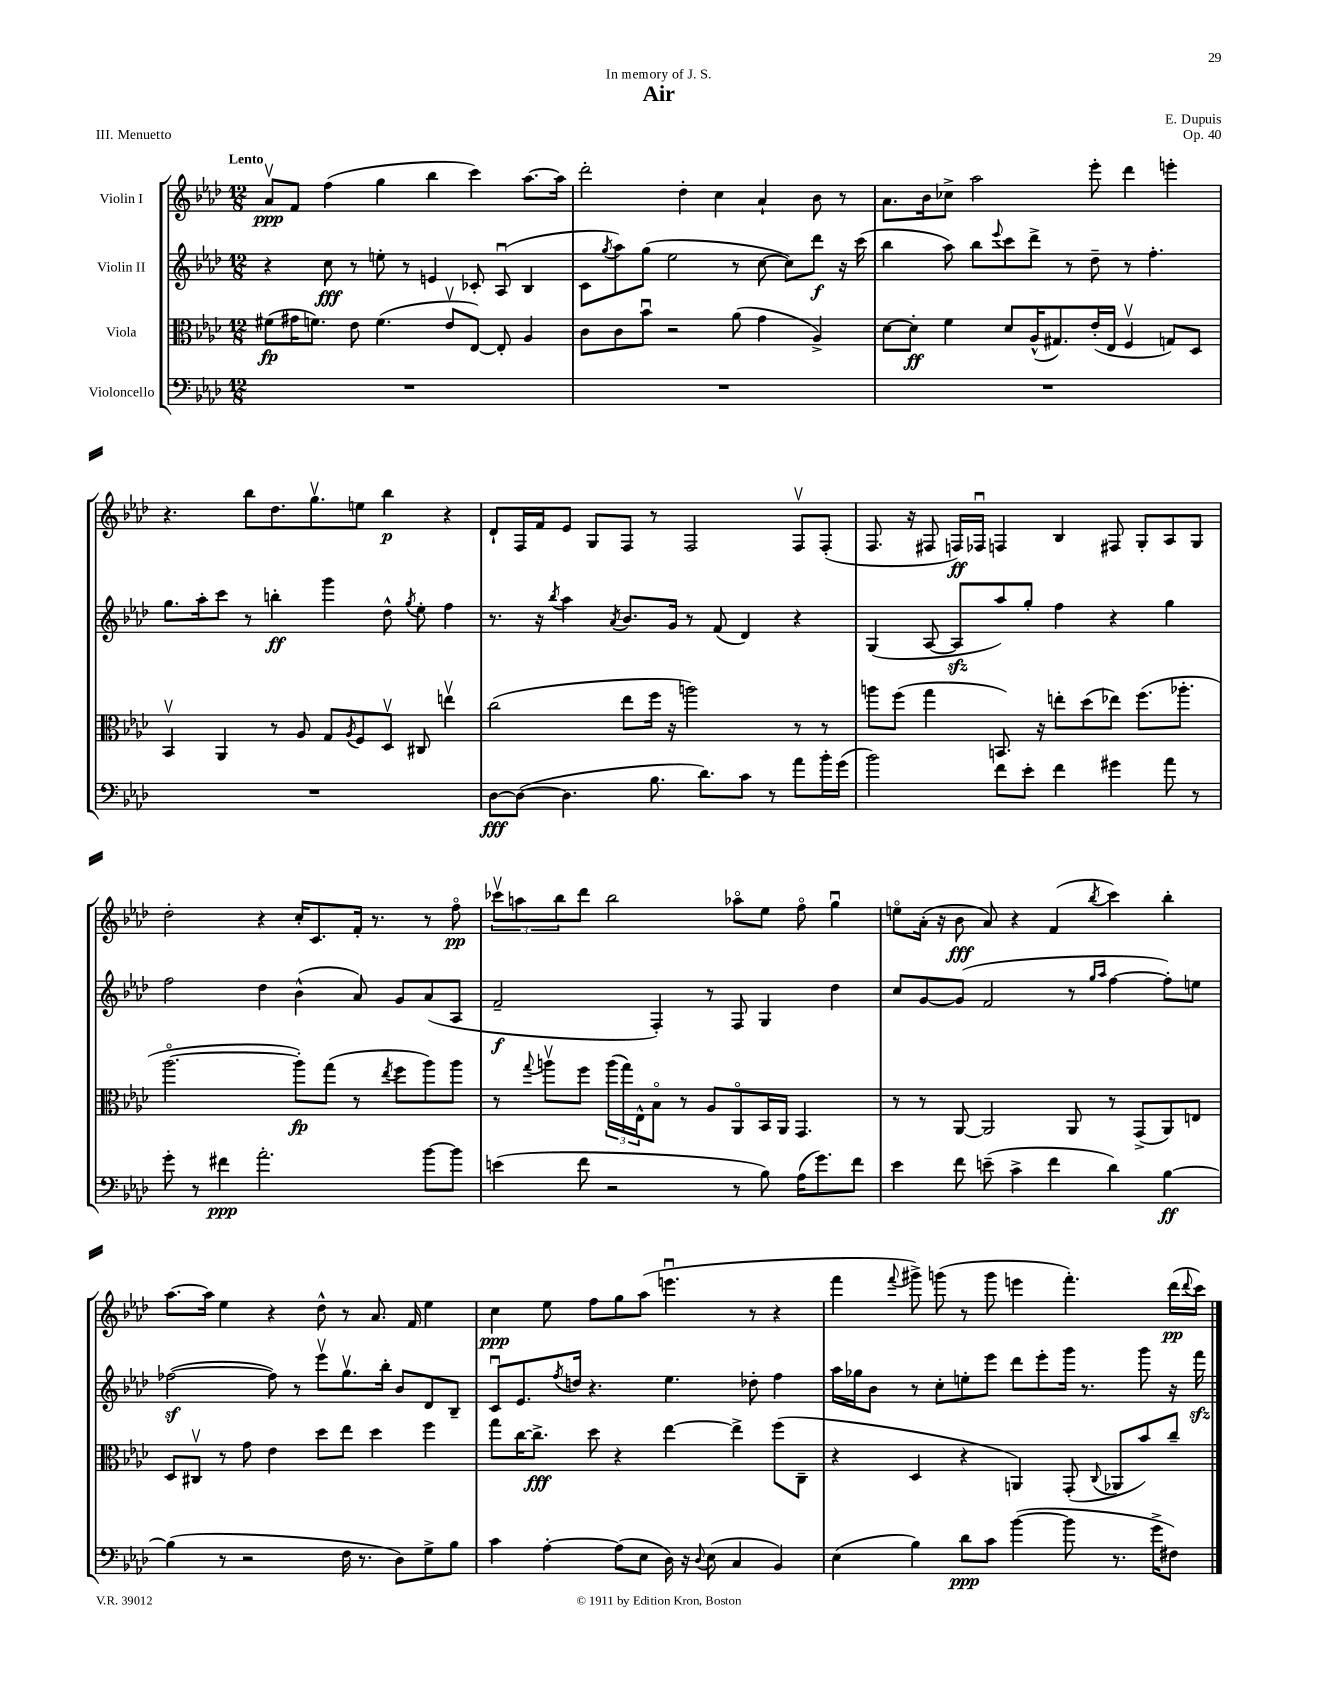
\header { title = "Air" composer = "E. Dupuis" dedication = "In memory of J. S." opus = "Op. 40" piece = "III. Menuetto" }
<<
\new StaffGroup <<
\new Staff = "s0" \with { instrumentName = "Violin I" } {
    \clef treble \key aes \major \numericTimeSignature \time 12/8 \tempo "Lento"
    aes'8\upbow\ppp f'8 f''4( g''4 bes''4 c'''4) aes''8.~ aes''16 |
    des'''2-. des''4-. c''4 aes'4-! bes'8 r8 |
    aes'8. bes'16 ces''8-> aes''2 ees'''8-. des'''4 e'''4-. |
    r4. bes''8 des''8. g''8.\upbow e''8 bes''4\p r4 |
    des'8-! f16 f'16 ees'8 g8 f8 r8 f2 f8\upbow f8-.( |
    f8. r16 fis8 f16\ff) fes16\downbow f4 bes4 fis8 g8-. aes8 g8 |
    des''2-. r4 c''16-. c'8. f'16-. r8. r8 f''8\flageolet\pp |
    \tuplet 3/2 { ces'''8\upbow a''8 bes''8 } des'''8 bes''2 aes''8\flageolet ees''8 f''8\flageolet g''4\downbow |
    e''8\flageolet aes'16-.( r16 bes'8\fff aes'8) r4 f'4( \acciaccatura { bes''8 } c'''4) bes''4-. |
    aes''8.~ aes''16 ees''4 r4 des''8-^ r8 aes'8. f'16 ees''4 |
    c''4\ppp ees''8 f''8 g''8 aes''8( e'''4.\downbow r8 r4 |
    f'''4 \appoggiatura { f'''8 } gis'''8->) g'''8( r8 g'''8 e'''4 f'''4.-.) des'''16\pp( \appoggiatura { des'''8 } c'''16) \bar "|." |
}
\new Staff = "s1" \with { instrumentName = "Violin II" } {
    \clef treble \key aes \major \numericTimeSignature \time 12/8
    r4 c''8\fff r8 e''8-. r8 e'4 ces'8-. aes8\downbow( bes4 |
    c'8 \acciaccatura { g''8 } aes''8) g''8( ees''2 r8 c''8~ c''8) des'''8\f r16 c'''16( |
    bes''4 aes''8) bes''8 \appoggiatura { ees'''8 } c'''8 des'''8-> r8 des''8-- r8 f''4.-. |
    g''8. aes''16-. c'''8 r8 b''4-.\ff g'''4 des''8-^ \acciaccatura { g''8 } ees''8-. f''4 |
    r8. r16 \acciaccatura { bes''8 } aes''4 \acciaccatura { aes'8 } bes'8. g'16 r8 f'8( des'4) r4 |
    g4( aes8~ aes8\sfz aes''8) g''8-. f''4 r4 g''4 |
    f''2 des''4 bes'4-^( aes'8) g'8 aes'8( aes8 |
    f'2--\f f4-.) r8 f8 g4 des''4 |
    c''8 g'8~ g'8( f'2 r8 \grace { g''16 aes''16 } f''4~ f''8-.) e''8 |
    fes''2~\sf( fes''8) r8 ees'''8\upbow g''8.\upbow bes''16-. bes'8 des'8 bes8-- |
    c'8\downbow ees'8. \acciaccatura { f''8 } d''16 r4. ees''4. des''8-. f''4 |
    aes''16 ges''16 bes'8 r8 c''8-. e''8-. ees'''8 des'''8 ees'''8-. g'''16 r8. g'''8 r16 f'''16\sfz \bar "|." |
}
\new Staff = "s2" \with { instrumentName = "Viola" } {
    \clef alto \key aes \major \numericTimeSignature \time 12/8
    fis'8\fp( gis'16 f'8.) ees'8 f'4.( ees'8\upbow ees8~) ees8-. aes4 |
    c'8 c'8 bes'8\downbow r2 aes'8( g'4 aes4->) |
    des'8~ des'8-.\ff f'4 des'8 aes16-^( gis8.) ees'16-.( ees16 f4\upbow g8) des8 |
    bes,4\upbow aes,4 r8 aes8 g8 \acciaccatura { aes8 } f8 des8\upbow cis8 e''4\upbow |
    c''2( ees''8 f''16 r16 a''2) r8 r8 |
    a''8 f''8( g''4 b,8.) r16 e''8-. des''8( ees''8) f''8.( aes''8.-. |
    aes''2.~\flageolet aes''8-.\fp) g''8( r8 \acciaccatura { ees''8 } f''8 aes''8) aes''8 |
    r8 \appoggiatura { g''8 } a''8\upbow f''8 \tuplet 3/2 { a''16( g''16) ees16-^ } bes8\flageolet r8 aes8 aes,8\flageolet bes,16 aes,16 g,4. |
    r8 r8 aes,8~ aes,2 aes,8 r8 g,8->( aes,8) e8 |
    des8 cis8\upbow r8 g'8 ees'4 des''8 ees''8 des''4 f''4 |
    g''8 c''16~ c''8.->\fff des''8 r4 ees''4~ ees''4-> f''8( c8-- |
    r4 des4 r4 a,4) g,8-.( \appoggiatura { c8 } aes,8 bes'8) c''8-- \bar "|." |
}
\new Staff = "s3" \with { instrumentName = "Violoncello" } {
    \clef bass \key aes \major \numericTimeSignature \time 12/8
    R1. |
    R1. |
    R1. |
    R1. |
    des8~\fff des8~( des4. bes8. des'8.) c'8 r8 aes'8 bes'16-. g'16( |
    bes'2) f'8 ees'8-. f'4 gis'4 aes'8 r8 |
    g'8-. r8 fis'4\ppp aes'2.-. bes'8~ bes'8 |
    e'4( f'8 r2 r8 bes8) aes16( g'8.) f'8 |
    ees'4 f'8 e'8--( c'4-> f'4 des'4) bes4~\ff |
    bes4( r8 r2 f16 r8. des8) g8-> bes8 |
    c'4 aes4~-. aes8( ees8 des16) r16 \appoggiatura { des8 } ees8( c4 bes,4) |
    ees4( bes4) des'8\ppp c'8 bes'4~( bes'8 r8. g'16-> fis8) \bar "|." |
}
>>
>>
\layout { \context { \Score \remove "Bar_number_engraver" } }
